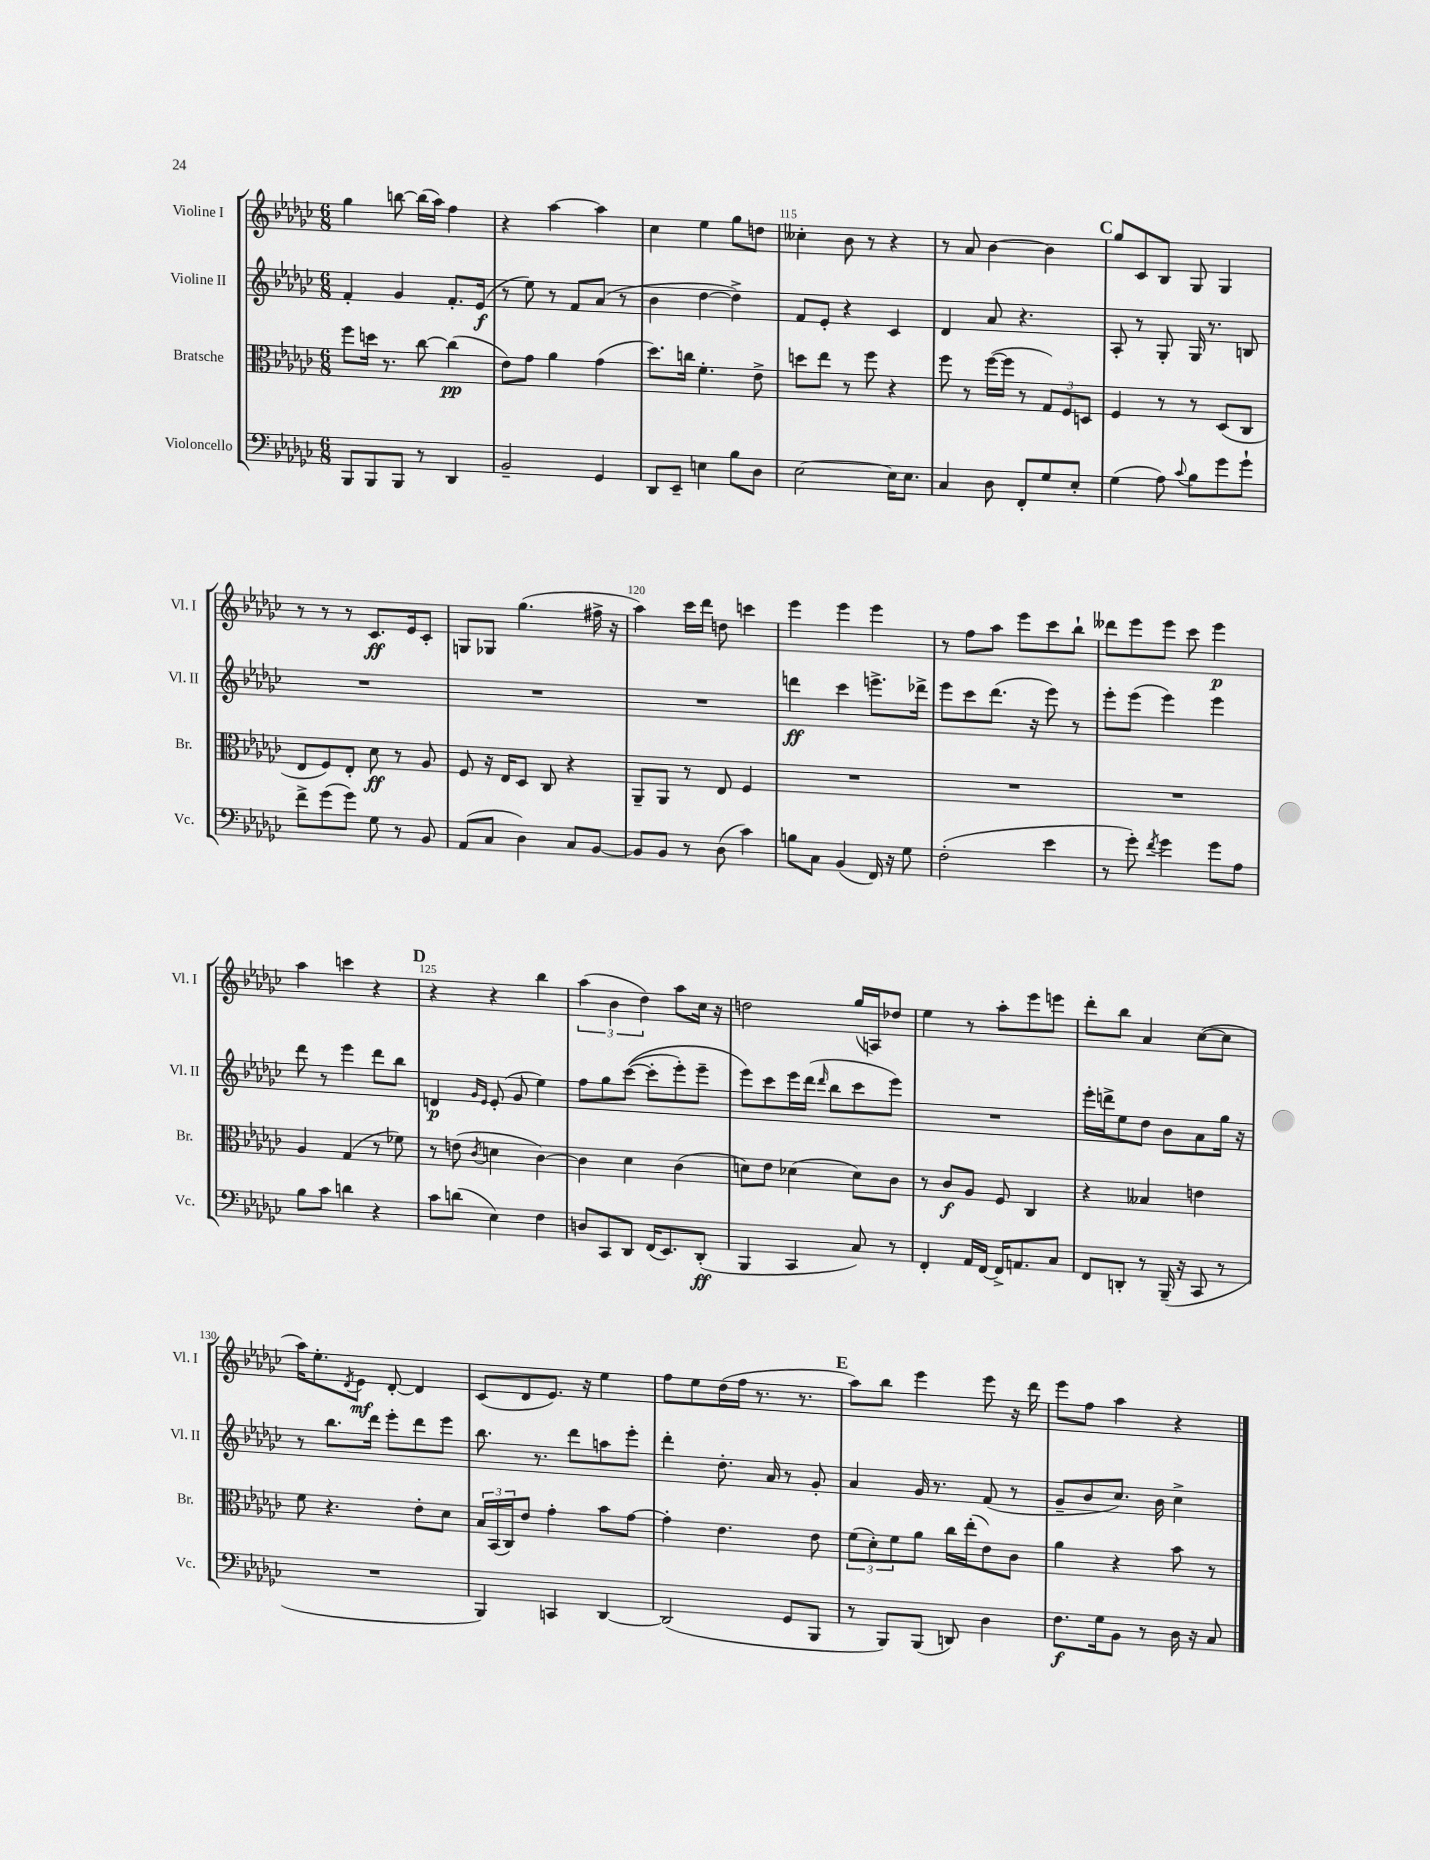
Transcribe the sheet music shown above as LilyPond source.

<<
\new StaffGroup <<
\new Staff = "s0" \with { instrumentName = "Violine I" shortInstrumentName = "Vl. I" } {
    \clef treble \key ges \major \numericTimeSignature \time 6/8
    ges''4 b''8~ b''16( aes''16) f''4 |
    r4 aes''4~ aes''4 |
    ces''4 ees''4 ges''8 d''8 |
    ceses''4-. bes'8 r8 r4 |
    r8 aes'8 bes'4~ bes'4 |
    \mark \markup { \bold "C" } ges''8 ces'8 bes8 ges8 ges4 |
    r8 r8 r8 ces'8.\ff ees'16 ces'8-. |
    g8 ges8 ges''4.( fis''16-> r16 |
    aes''4) ces'''16 des'''16 d''8 c'''4 |
    ees'''4 ees'''4 ees'''4 |
    r8 f''8 aes''8 ees'''8 ces'''8 bes''8-! |
    deses'''8 ees'''8 ees'''8 ces'''8 ees'''4\p |
    aes''4 c'''4 r4 |
    \mark \markup { \bold "D" } r4 r4 bes''4 |
    \tuplet 3/2 { aes''4( bes'4 des''4) } aes''8 ces''16 r16 |
    d''2 ges''16( a16) des''8 |
    ees''4 r8 aes''8-. ees'''8 e'''8 |
    des'''8-. bes''8 aes'4 ces''8~( ces''8 |
    aes''16) ees''8.-. \acciaccatura { des'8 } ees'8\mf des'8~-. des'4 |
    ces'8( des'8 ees'8.) r16 ees''4 |
    f''8 ees''8 des''16( f''16 r8. r8. |
    \mark \markup { \bold "E" } aes''8) bes''8 ees'''4 ees'''8 r16 des'''16 |
    ees'''8 f''8 aes''4 r4 \bar "|." |
}
\new Staff = "s1" \with { instrumentName = "Violine II" shortInstrumentName = "Vl. II" } {
    \clef treble \key ges \major \numericTimeSignature \time 6/8
    f'4-. ges'4 f'8.-. ees'16\f( |
    r8 ees''8) r8 f'8 aes'8( r8 |
    bes'4 des''4~ des''4->) |
    f'8 ees'8-. r4 ces'4 |
    des'4 aes'8 r4. |
    \mark \markup { \bold "C" } aes8-. r8 ges8-. ges16 r8. b8 |
    R2. |
    R2. |
    R2. |
    d'''4\ff ces'''4 e'''8.-> des'''16-> |
    ees'''8 ces'''8 des'''8.( r16 ees'''8) r8 |
    ees'''8-. ees'''8( ees'''4) ees'''4 |
    des'''8 r8 ees'''4 des'''8 bes''8 |
    \mark \markup { \bold "D" } d'4\p \grace { ges'16 ees'16 } ees'8-.( ges'8 ees''4) |
    f''8 ges''8 ces'''8~(\( ces'''8-. ees'''8-.) ees'''8-- |
    ees'''8\) ces'''8 ees'''16 des'''16( \grace { des'''16 } bes''8 ces'''8 ees'''8) |
    R2. |
    ees'''16-. d'''16-> ees''8 des''8 bes'8 aes'8 ges''16 r16 |
    r8 bes''8. des'''16 ees'''8-. des'''8 ees'''8 |
    bes''8. r8. des'''8 a''8 ees'''8-. |
    des'''4-. des''8.-. aes'16 r8 ges'8-. |
    \mark \markup { \bold "E" } aes'4 ges'16 r8. f'8( r8 |
    ges'8-- bes'8 ces''8.) bes'16 ces''4-> \bar "|." |
}
\new Staff = "s2" \with { instrumentName = "Bratsche" shortInstrumentName = "Br." } {
    \clef alto \key ges \major \numericTimeSignature \time 6/8
    f''8 d''16 r8. ces''8~ ces''4\pp( |
    ees'8) ges'8 aes'4 ges'4( |
    des''8.) c''16 f'4.-. ees'8-> |
    d''8 ees''8 r8 f''8 r4 |
    f''8 r8 f''16~( f''16 r8 \tuplet 3/2 { ges8) f8 d8 } |
    \mark \markup { \bold "C" } f4 r8 r8 des8( ces8 |
    ees8 f8) ees8-. des'8\ff r8 aes8 |
    f8 r16 ees16 des8 ces8 r4 |
    aes,8-- aes,8 r8 ees8 f4 |
    R2. |
    R2. |
    R2. |
    aes4 ges4( r8 fes'8) |
    \mark \markup { \bold "D" } r8 e'8( \acciaccatura { ces'8 } d'4 ces'4~) |
    ces'4 des'4 ces'4( |
    d'8) ees'8 des'4( des'8) ces'8 |
    r8 ces'8\f aes8 f8 ces4 |
    r4 beses4 e'4 |
    f'8 r4. ees'8-. des'8 |
    \tuplet 3/2 { bes16 bes,16( ces16) } ees'8 ges'4-. bes'8 ges'8~ |
    ges'4-. ees'4. ees'8 |
    \mark \markup { \bold "E" } \tuplet 3/2 { f'8( des'8-.) f'8 } aes'8 ces''16 ees''16-.( ees'8) ces'8 |
    aes'4 r4 bes'8 r8 \bar "|." |
}
\new Staff = "s3" \with { instrumentName = "Violoncello" shortInstrumentName = "Vc." } {
    \clef bass \key ges \major \numericTimeSignature \time 6/8
    bes,,8 bes,,8 bes,,8 r8 des,4 |
    bes,2-- ges,4 |
    des,8 ees,8-- e4 bes8 des8 |
    ees2~ ees16 ees8. |
    ces4 des8 f,8-. ges8 ees8-. |
    \mark \markup { \bold "C" } ges4( aes8) \appoggiatura { ces'8 } bes8 ges'8 ges'8-! |
    f'8-> ges'8( ges'8) ges8 r8 bes,8 |
    aes,8( ces8 des4) ces8 bes,8~ |
    bes,8 bes,8 r8 des8( ces'4) |
    b8 ces8 bes,4( f,16) r16 ges8 |
    f2-.( ees'4 |
    r8 ges'8-.) \acciaccatura { f'8 } ges'4 ges'8 aes8 |
    bes8 ces'8 d'4 r4 |
    \mark \markup { \bold "D" } ces'8 d'8( ees4) f4 |
    d8 ces,8 des,8 f,16( ees,8.) des,8-.\ff( |
    bes,,4 ces,4 ces8) r8 |
    f,4-. aes,16 f,16~ f,16-> a,8. ces8 |
    f,8 d,8-. r8 bes,,16--( r16 ces,8 r8 |
    R2. |
    bes,,4) c,4 des,4~ |
    des,2( ges,8 bes,,8 |
    \mark \markup { \bold "E" } r8 bes,,8) bes,,8( d,8) des4 |
    f8.\f ges16 bes,8 r8 des16 r16 ces8 \bar "|." |
}
>>
>>
\layout { \context { \Score currentBarNumber = #112 \override BarNumber.break-visibility = ##(#f #t #t) barNumberVisibility = #(every-nth-bar-number-visible 5) } }
